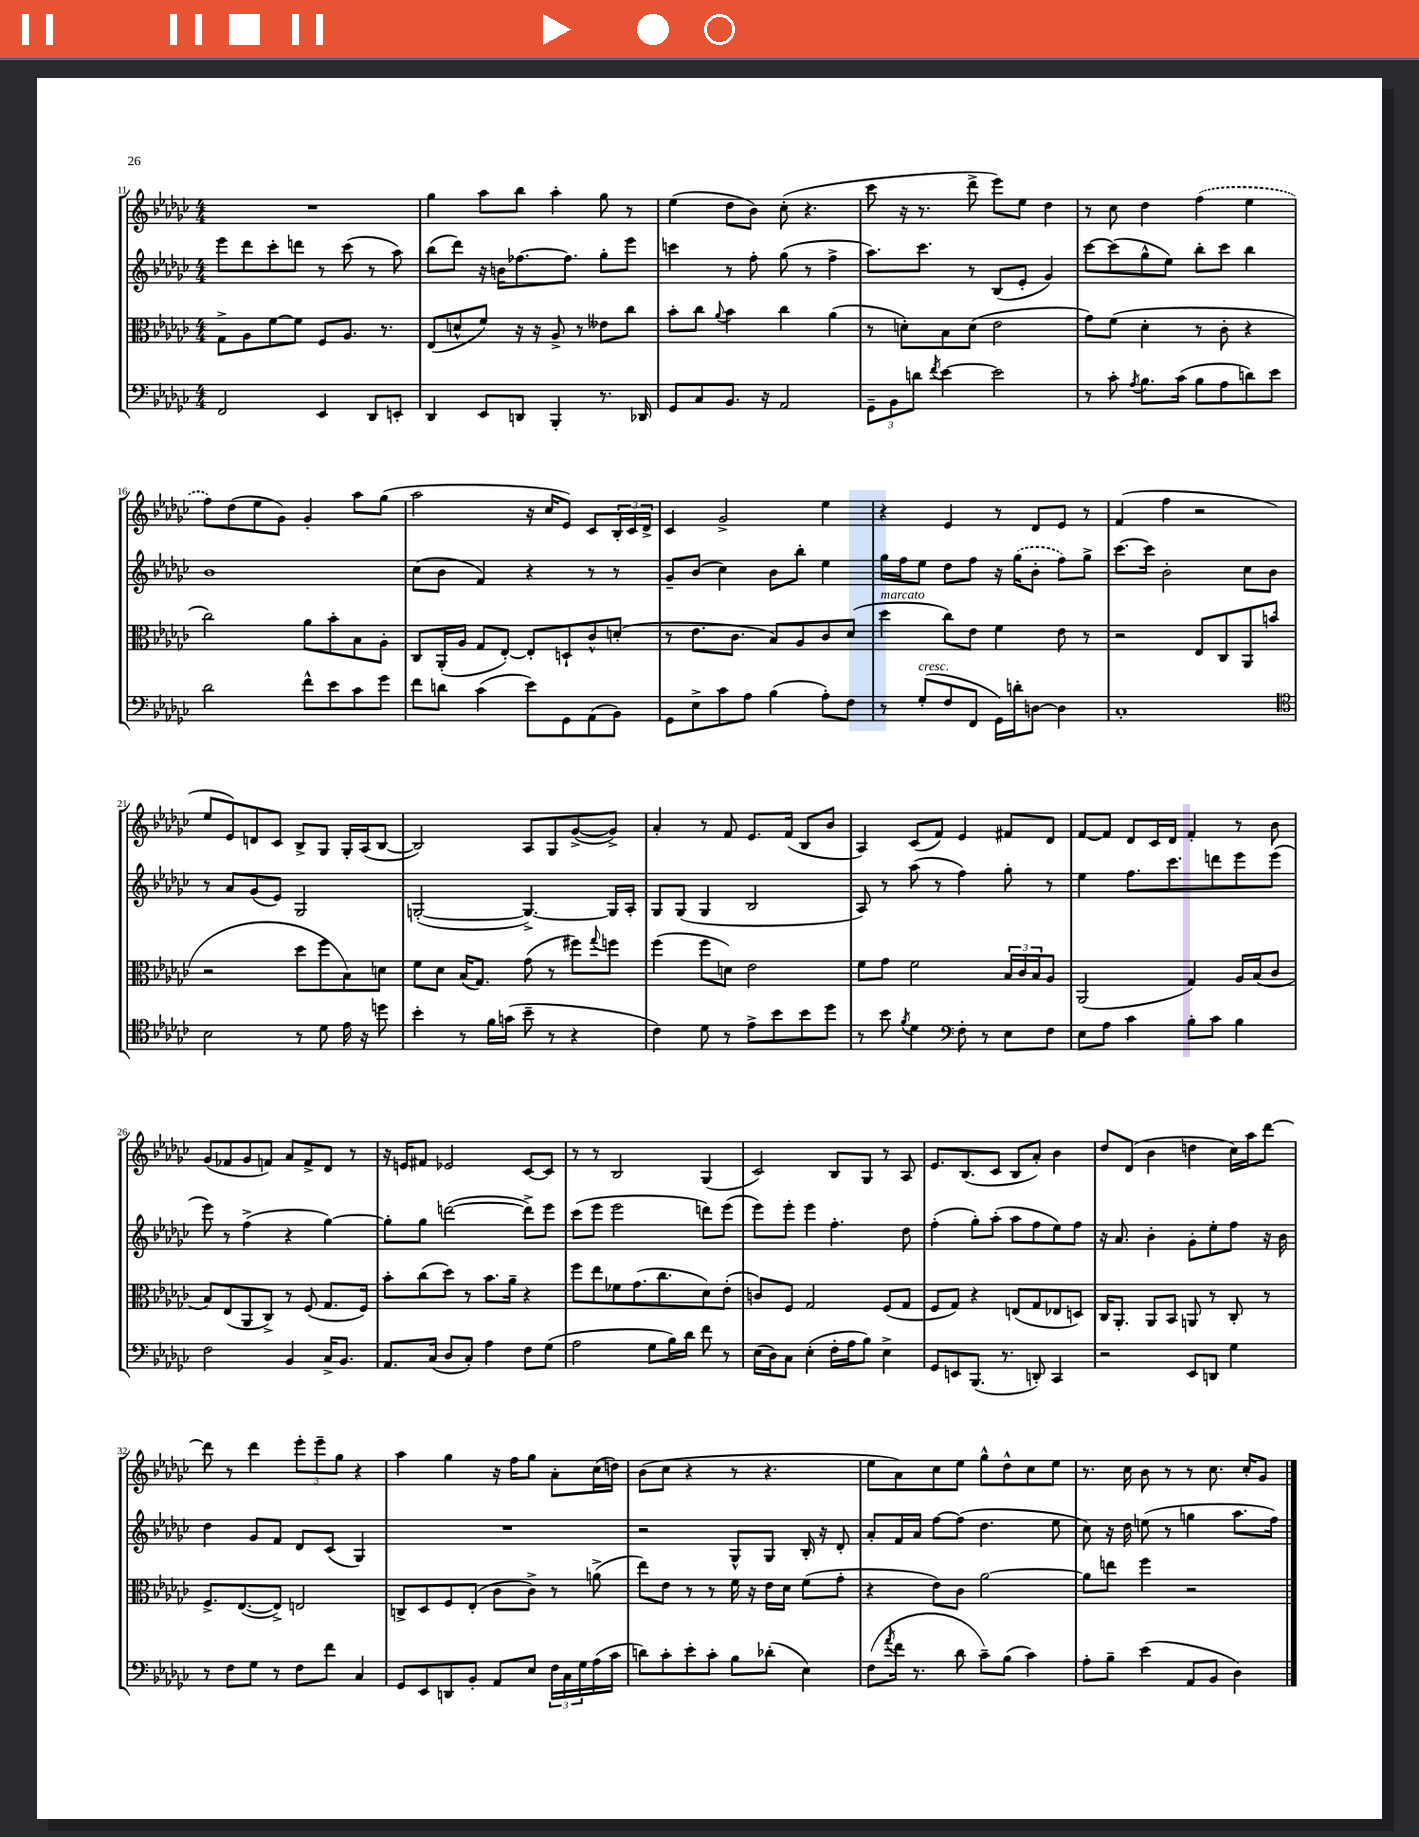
<<
\new StaffGroup <<
\new Staff = "s0" {
    \clef treble \key ges \major \numericTimeSignature \time 4/4
    R1 |
    ges''4 aes''8 bes''8 aes''4-. ges''8 r8 |
    ees''4( des''8 bes'8) ces''8-.( r4. |
    ces'''8 r16 r8. des'''8-> ees'''8) ees''8 des''4 |
    r8 ces''8 des''4 \once \slurDashed f''4( ees''4 |
    f''8) des''8( ees''8 ges'8) ges'4-. aes''8 ges''8( |
    aes''2 r16 ces''16 ees'8) ces'8 \tuplet 3/2 { bes16-. ces'16 des'16-> } |
    ces'4 ges'2-> ees''4 |
    r4 ees'4 r8 des'8 ees'8 r8 |
    f'4( f''4 r2 |
    ees''8 ees'8) d'8 ces'8 bes8-> ges8 ges16-. aes16( bes8~ |
    bes2) aes8 ges8 ges'8~->( ges'8->) |
    aes'4-. r8 f'8 ees'8. f'16( bes8 bes'8 |
    aes4) ces'8( f'8) ees'4 fis'8 des'8 |
    f'8~ f'8 des'8 ces'16 des'16 f'4-. r8 bes'8 |
    ges'8( fes'8 ges'8 f'8) aes'8 f'8-> des'8 r8 |
    r16 e'16 fis'8 ees'2 ces'8~ ces'8 |
    r8 r8 bes2 ges4( |
    ces'2) bes8 ges8 r8 aes8 |
    ees'8. bes8.( ces'8 bes8 aes'8-.) bes'4 |
    des''8 des'8( bes'4 d''4 ces''16) aes''16 des'''8~ |
    des'''8 r8 des'''4 \tuplet 3/2 { ees'''8-. ees'''8-- ges''8 } r4 |
    aes''4 ges''4 r16 f''16 ges''8 aes'8-. ces''16( d''16) |
    bes'8( ces''8 r4 r8 r4. |
    ees''8 aes'8) ces''8 ees''8 ges''8-^ des''8-^ ces''8 ees''8 |
    r8. ces''16 bes'8 r8 r8 ces''8. ces''16-. ges'8 \bar "|." |
}
\new Staff = "s1" {
    \clef treble \key ges \major \numericTimeSignature \time 4/4
    ees'''8 des'''8 ces'''8-. d'''8 r8 ces'''8( r8 aes''8) |
    bes''8( des'''8) r16 b'16 fes''8.~ fes''8. ges''8-. ees'''8 |
    c'''4 r8 f''8-. ges''8( r8 f''4-> |
    aes''8.) ces'''8. r8 bes8( ees'8-. ges'4) |
    ces'''8~ ces'''8( ges''8-^ ees''8) bes''8-. ces'''8 bes''4 |
    bes'1 |
    ces''8( bes'8 f'4) r4 r8 r8 |
    ges'8-- bes'8( ces''4) bes'8 bes''8-. ees''4 |
    ges''16 f''16 ees''8 des''8 f''8 r16 \once \slurDashed ges''16( bes'8-. f''8) ges''8-> |
    ces'''8.~ ces'''16 bes'2-. ces''8 bes'8 |
    r8 aes'8 ges'8( ees'8) ges2 |
    g2~-.( g4.~->) g16 aes16-. |
    ges8 ges8( ges4 bes2 |
    aes8) r8 aes''8( r8 f''4) ges''8-. r8 |
    ees''4 f''8. ces'''8. d'''8 ees'''8 ees'''8( |
    ees'''8) r8 f''4->( r4 ges''4~) |
    ges''8-. ges''8 d'''2~( d'''8->) ees'''8 |
    ces'''8( ees'''8 ees'''2 d'''8) ees'''8( |
    ees'''8) ees'''8-. ees'''4 f''4.-. des''8 |
    f''4-.( ges''8-.) aes''8-.( aes''8 f''8 ees''8) f''8 |
    r16 aes'8. bes'4-. ges'8-. ees''8-. f''8 r16 bes'16 |
    des''4 ges'8 f'8 des'8 ces'8( ges4) |
    R1 |
    r2 ges8-^ ges8 bes16-. r16 des'8-. |
    aes'8-. f'16 aes'16 f''8~ f''8( des''4. ees''8 |
    ces''8) r16 des''16 e''8( r8 g''4 aes''8. f''16) \bar "|." |
}
\new Staff = "s2" {
    \clef alto \key ges \major \numericTimeSignature \time 4/4
    ges8-> aes8 f'8~ f'8 f8 aes8. r8. |
    ees8( d'8-^ f'8) r16 r16 aes8-> r8 eeses'8 ces''8 |
    bes'8-. ces''8 \appoggiatura { aes'8 } bes'4 ces''4 aes'4( |
    r8 d'8-.) bes8 d'8( ees'2 |
    ges'8) f'8( des'4-. r8 ces'8-. r4 |
    ces''2) aes'8 bes'8-. bes8 aes8-. |
    ces8 aes,16-.( aes16 ges8 ees8~-.) ees8-. d8-! ces'8-^ d'8-.( |
    r8 ees'8. ces'8. bes8) aes8 ces'8 des'8( |
    des''4^\markup { \italic "marcato" } ces''8) ees'8 f'4 ees'8 r8 |
    r2 ees8 ces8 aes,8 b'8( |
    r2 des''8 f''8 bes8) d'8 |
    f'8 des'8 bes16( ges8.) ges'8( r8 fis''8) \appoggiatura { ges''8 } f''8 |
    f''4( f''8 d'8) ees'2 |
    f'8 ges'8 f'2 \tuplet 3/2 { bes16 ces'16 bes16 } aes8 |
    aes,2( ges4) aes16 bes16( ces'8 |
    bes8) ees8( aes,8 ces8->) r8 f8( ges8. f16) |
    bes'8-. ces''8( des''8) r8 bes'8. aes'16-- r4 |
    f''8 ees''8 fes'8 ges'8.( ces''8. des'8) ees'8-.( |
    c'8) f8 ges2 f8( ges8 |
    f8 ges8) r4 e8( ges8 ees8 d8) |
    ces16 aes,8.-. aes,8 bes,8 a,8 r8 ces8-. r8 |
    f8.-> ees8.~( ees8->) e2 |
    c8-> des8 f8 ees8-.( ces'8 ces'8->) r8 a'8->( |
    ees''8) ees'8 r8 r8 f'16 r16 ees'16 des'16 f'8( ges'8-. |
    r4 ees'8) ces'8 aes'2~ |
    aes'8 e''8 f''4 r2 \bar "|." |
}
\new Staff = "s3" {
    \clef bass \key ges \major \numericTimeSignature \time 4/4
    f,2 ees,4 des,8 e,8-. |
    des,4 ees,8 d,8 bes,,4-. r8. des,16 |
    ges,8 ces8 bes,8. r16 aes,2 |
    \tuplet 3/2 { ges,8-- bes,8 d'8 } \acciaccatura { f'8 } ees'4~ ees'2 |
    r8 ces'8-. \acciaccatura { aes8 } bes8. ces'16( bes8 aes8 d'8) ees'8 |
    des'2 f'8-^ ees'8 ces'8 ges'8 |
    f'8 d'8 ces'4( ees'8) ges,8 aes,8( bes,8) |
    ges,8 ees8-> ces'8 aes8 bes4( aes8-.) f8 |
    r8 ges8-.^\markup { \italic "cresc." }( f8 f,8 ges,16) d'16-. d8~ d4 |
    ces1-. |
    \clef tenor bes2 r8 des'8 ees'16 r16 d''8 |
    bes'4-. r8 f'16 g'16( bes'8-- r8 r4 |
    ces'4) des'8 r8 ees'8-> bes'8 bes'8 des''8 |
    r8 bes'8 \acciaccatura { f'8 } des'4 \clef bass f8-. r8 ees8 f8 |
    ees8 aes8 ces'4 bes8-. ces'8 bes4 |
    f2 bes,4 ces16-> bes,8. |
    aes,8. ces16( des8 ces8-.) aes4 f8 ges8( |
    aes2 ges8 bes16) des'16 f'8 r8 |
    ees16( des16) ces8 ees4-.( f16-. aes16 bes8) ees4-> |
    ges,8 e,8 bes,,8.( r8. d,8-.) ces,4 |
    r2 ees,8 d,8 ges4 |
    r8 f8 ges8 r8 f8 f'8 ces4 |
    ges,8 ees,8 d,8 bes,8-. aes,8 ees8 \tuplet 3/2 { f16 ces16 ges16 } aes16( ces'16 |
    d'8) ces'8-. ees'8-. ces'8-. bes8 des'8-.( ees4) |
    f8( \acciaccatura { aes'8 } f'16 r8. des'8 ces'8--) bes8( ces'4) |
    aes8-. bes8-- ees'4( aes,8 bes,8 des4) \bar "|." |
}
>>
>>
\layout { \context { \Score currentBarNumber = #11 } }
